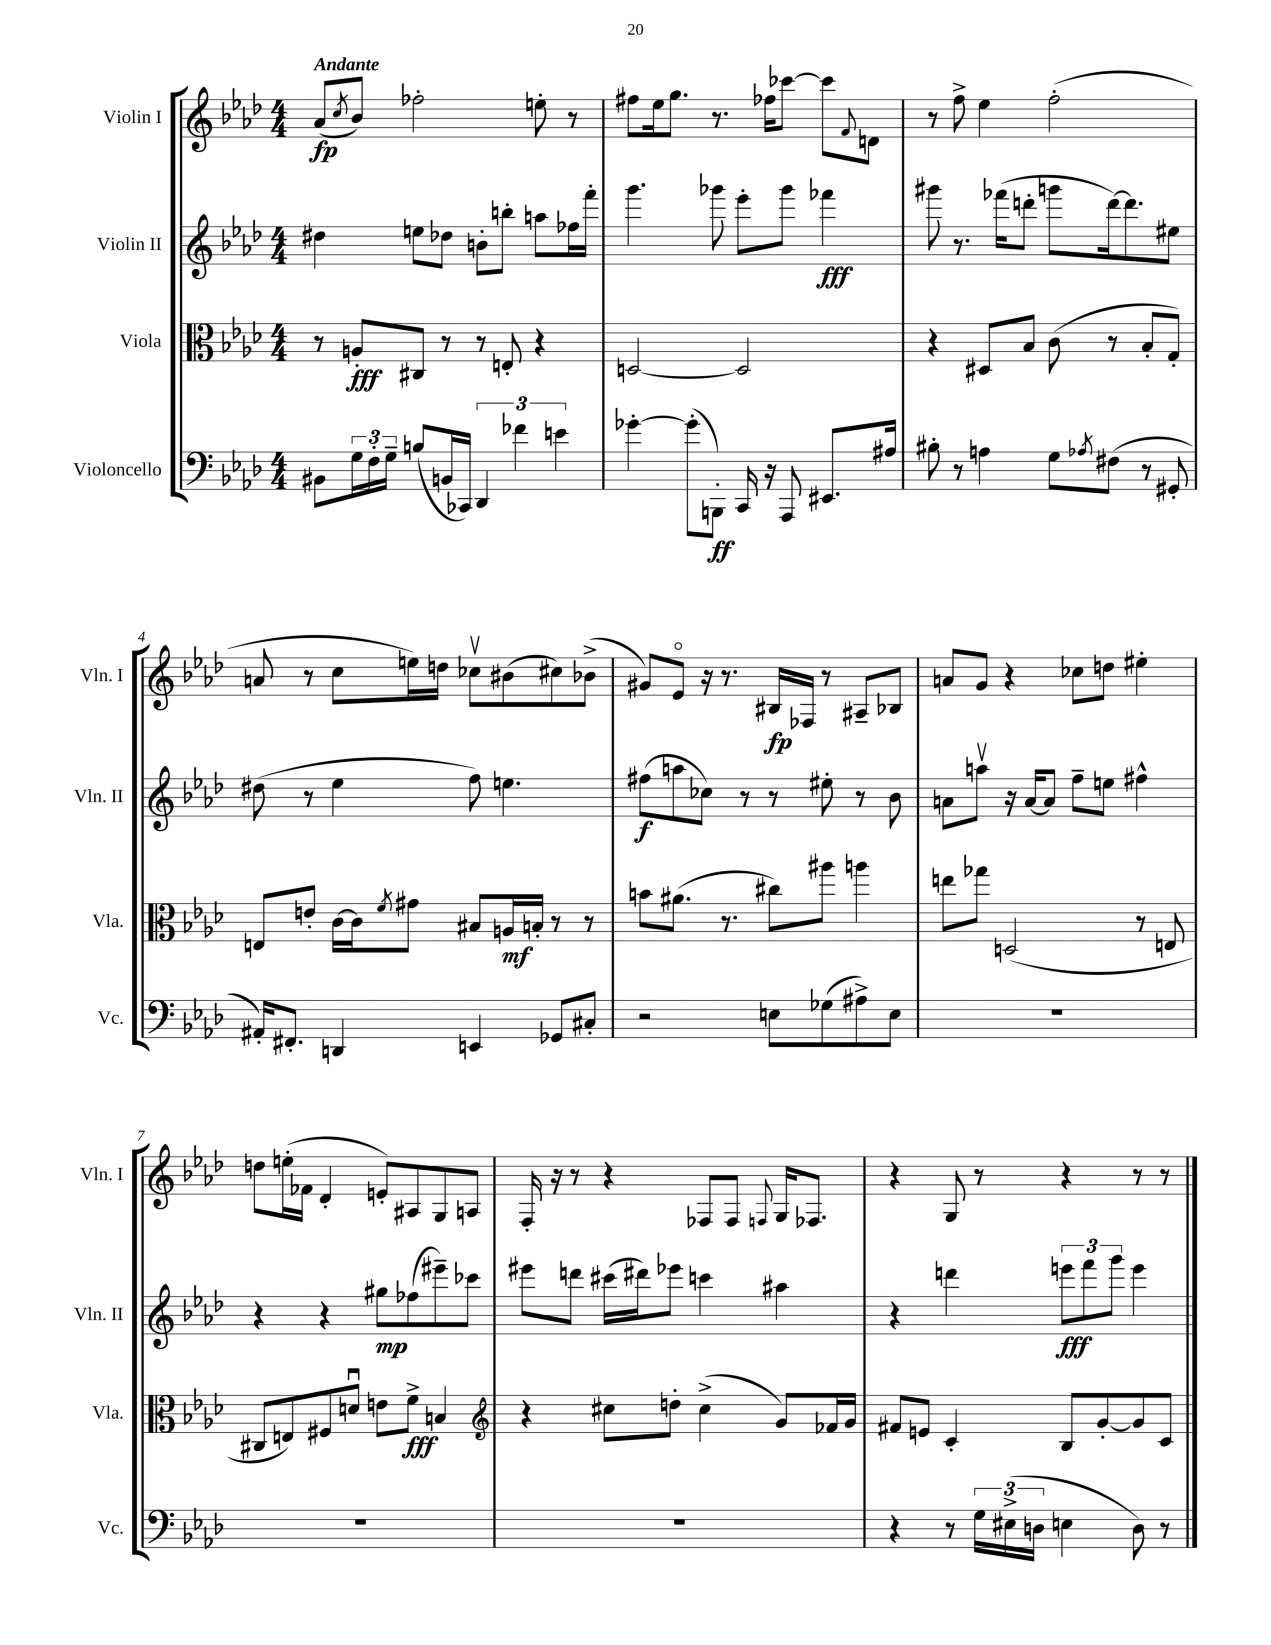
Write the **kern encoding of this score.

**kern	**kern	**kern	**kern
*staff4	*staff3	*staff2	*staff1
*clefF4	*clefC3	*clefG2	*clefG2
*k[b-e-a-d-]	*k[b-e-a-d-]	*k[b-e-a-d-]	*k[b-e-a-d-]
*M4/4	*M4/4	*M4/4	*M4/4
8BB#\L	8r	4dd#\	(8a-/L
.	.	.	8qcc/
24G\L	8A'/L	.	8b-/J)
24F'\	.	.	.
24G~\JJ	.	.	.
(8B/L	8C#/J	8ee\L	2ff-'\
16BB/L	8r	8dd-\J	.
16CC-/JJ)	.	.	.
6DD-/	8r	8b'\L	.
.	8E'/	8bb'\J	.
6f-\	.	.	.
.	4r	8aa\L	8ee'\
6e\	.	.	.
.	.	16ff-\L	8r
.	.	16fff'\JJ	.
=	=	=	=
[4g-'\	[2D/	4.ggg\	8ff#\L
.	.	.	16ee-\k
.	.	.	8.gg\J
(8g-'\]L	.	.	.
8BBB'\J)	.	8ggg-\	8.r
16CC/	2D/]	8eee-'\L	.
16r	.	.	16ff-\LK
8AAA-/	.	8ggg-\J	[8ccc-\J
8.EE#/L	.	4fff-\	8ccc-\]L
.	.	.	8qqf/
.	.	.	8d\J
16A#/Jk	.	.	.
=	=	=	=
8B#'\	4r	8ggg#\	8r
8r	.	8.r	8ff^\
4A\	8D#/L	.	4ee-\
.	.	(16fff-\LK	.
.	8B-/J	8ddd'\J	.
8G\L	(8c\	8ggg\L	(2ff'\
8qA-/	.	.	.
(8F#\J	8r	[16ddd\k)	.
.	.	8.ddd\]	.
8r	8B-'/L	.	.
8GG#'/	8G'/J)	8ee#\J	.
=	=	=	=
16AA#'/LK)	8E/L	(8dd#\	8a/
8.FF#'/J	.	.	.
.	8e'/J	8r	8r
4DD/	[16c\LL	4ee-\	8cc\L
.	16c\]J	.	.
.	8qf/	.	.
.	8g#\J	.	16ee\L)
.	.	.	16dd\JJ
4EE/	8B#/L	8ff\)	8cc-v\L
.	16A/L	4.ee\	(8b#\
.	16B'/JJ	.	.
8GG-/L	8r	.	8cc#\)
8C#'/J	8r	.	(8b-^\J
=	=	=	=
2r	8b\L	(8ff#\L	8g#/L)
.	(8.a#\J	8aa\	8e-o/J
.	.	8cc-\J)	16r
.	8.r	.	8.r
.	.	8r	.
8E\L	8cc#\L)	8r	16B#/LL
.	.	.	16F-/JJ
(8G-\	8aa#\J	8ee#'\	8r
8A#^\)	4aa\	8r	8A#~/L
8E\J	.	8b-\	8B-/J
=	=	=	=
1r	8ee\L	8a\L	8a/L
.	8gg-\J	8aav\J	8g/J
.	(2D/	16r	4r
.	.	[16a/LK	.
.	.	8a/]J	.
.	.	8ff~\L	8cc-\L
.	.	8ee\J	8dd\J
.	8r	4ff#^^\	4ee#'\
.	8E/	.	.
=	=	=	=
1r	8C#/L	4r	8dd\L
.	8E/)	.	(16ee'\L
.	.	.	16f-\JJ
.	8F#/	4r	4d-'/
.	8du/J	.	.
.	8e\L	8gg#\L	8e'/L)
.	8f^\J	(8ff-\	8A#/
.	4B/	8eee#~\)	8G/
.	.	8ccc-\J	8A/J
=	=	=	=
*	*clefG2	*	*
1r	4r	8eee#\L	16F'/
.	.	.	16r
.	.	8ddd\J	8r
.	8cc#\L	(16ccc#\LL	4r
.	.	16ddd#\J)	.
.	8dd'\J	8eee-\J	.
.	(4cc#^\	4ccc\	8F-/L
.	.	.	8F-/J
.	.	.	8qqF/
.	8g/L)	4aa#\	16G/LK
.	.	.	8.F-/J
.	16f-/L	.	.
.	16g/JJ	.	.
=	=	=	=
4r	8f#/L	4r	4r
.	8e/J	.	.
8r	4c'/	4ddd\	8G/
24G\LL	.	.	8r
(24E#^\	.	.	.
24D\JJ	.	.	.
4E\	8B-/L	12eee\L	4r
.	.	12fff\	.
.	[8g'/	.	.
.	.	12ggg\J	.
8D\)	8g/]	4eee\	8r
8r	8c/J	.	8r
==	==	==	==
*-	*-	*-	*-
